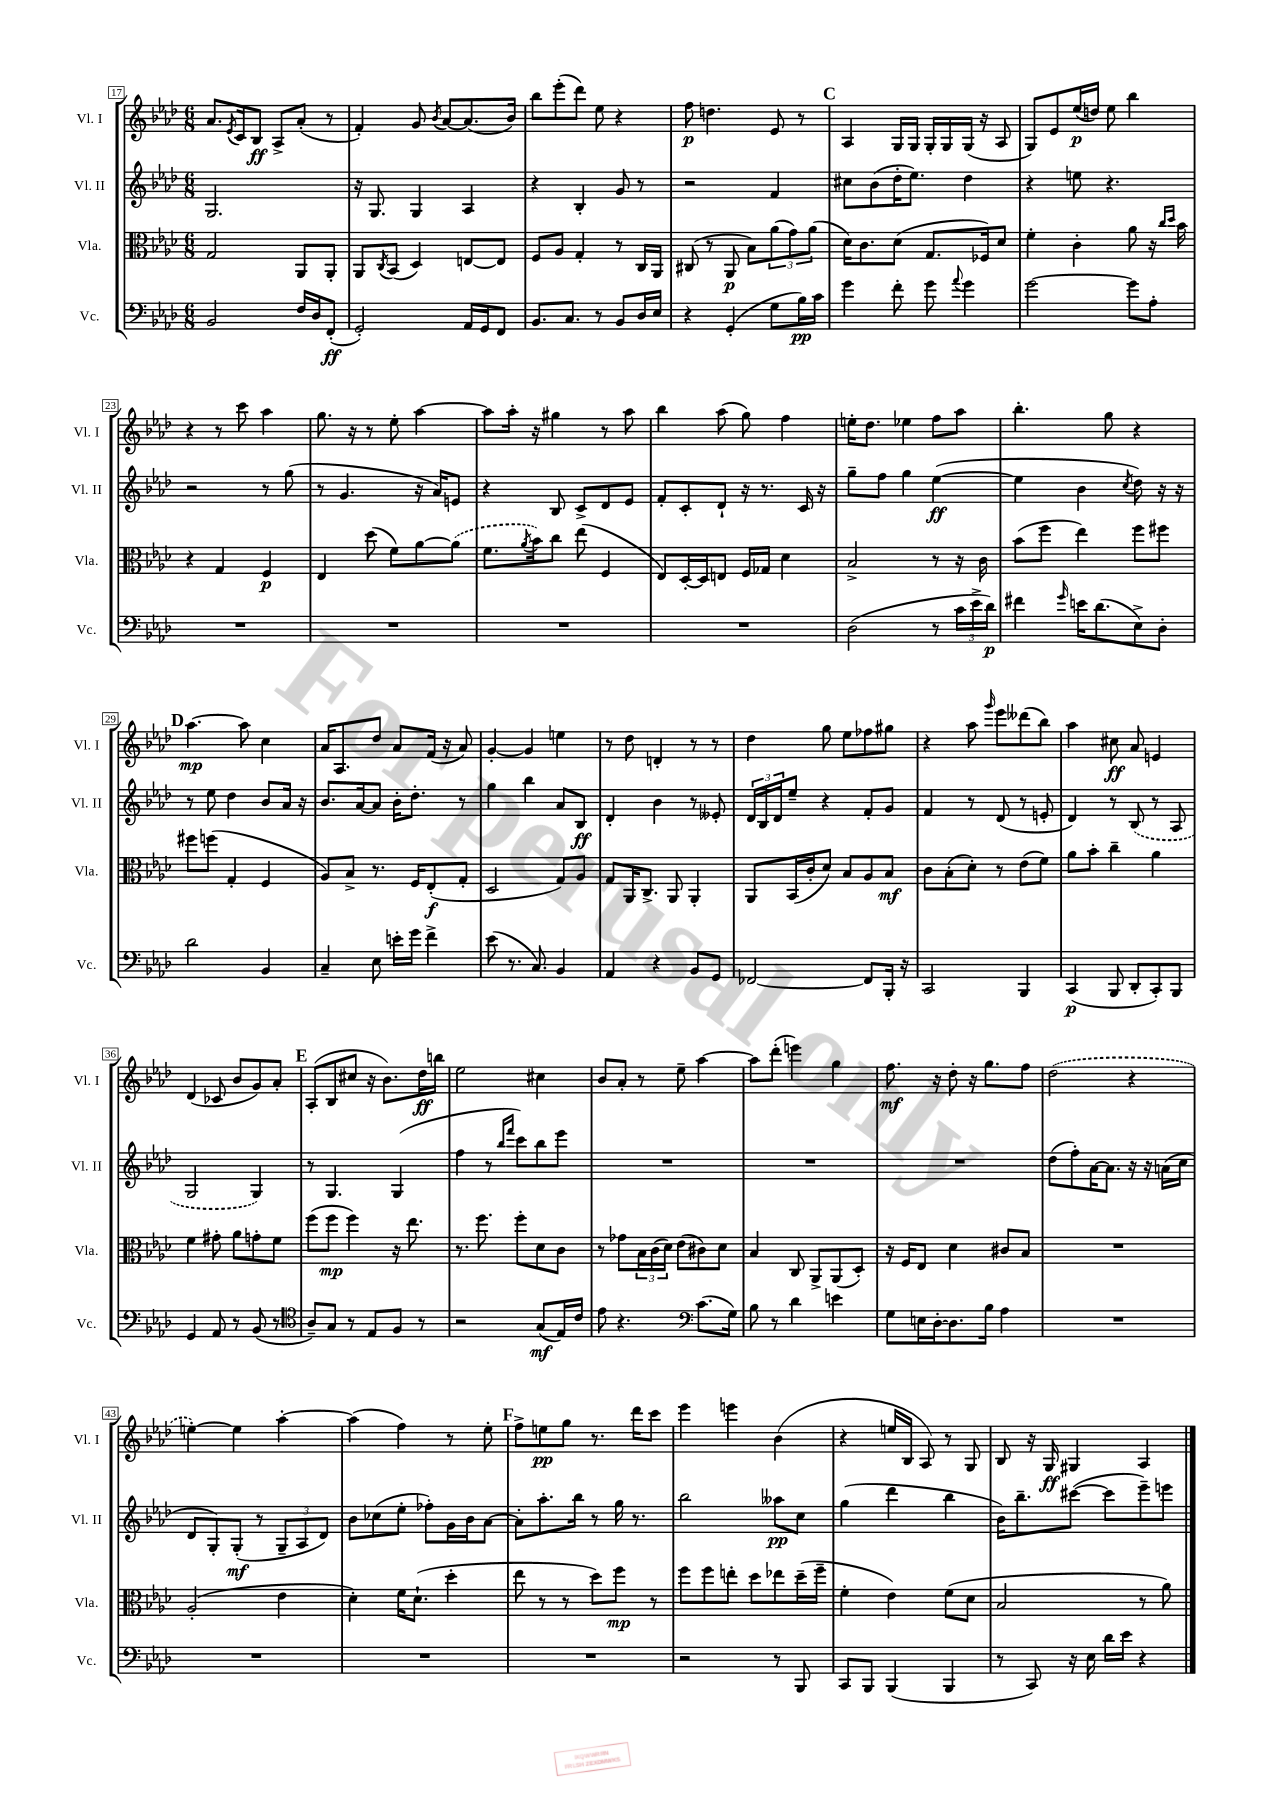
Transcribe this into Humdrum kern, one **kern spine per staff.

**kern	**dynam	**kern	**dynam	**kern	**dynam	**kern	**dynam
*part4	*part4	*part3	*part3	*part2	*part2	*part1	*part1
*staff4	*staff4	*staff3	*staff3	*staff2	*staff2	*staff1	*staff1
*I"Vc.	*	*I"Vla.	*	*I"Vl. II	*	*I"Vl. I	*
*I'Vc.	*	*I'Vla.	*	*I'Vl. II	*	*I'Vl. I	*
*clefF4	*	*clefC3	*	*clefG2	*	*clefG2	*
*k[b-e-a-d-]	*	*k[b-e-a-d-]	*	*k[b-e-a-d-]	*	*k[b-e-a-d-]	*
*M6/8	*	*M6/8	*	*M6/8	*	*M6/8	*
=17	=17	=17	=17	=17	=17	=17	=17
2BB-/	.	2G/	.	2.G/	.	8.a-/L	.
.	.	.	.	.	.	8qe-/	.
.	.	.	.	.	.	16c/k	.
.	.	.	.	.	.	8B-/J	ff
.	.	.	.	.	.	8A-^/L	.
16F/LL	.	8AA-/L	.	.	.	(8a-'/J	.
16D-/J	.	.	.	.	.	.	.
(8FF'/J	ff	8AA-'/J	.	.	.	8r	.
=18	=18	=18	=18	=18	=18	=18	=18
2GG'/)	.	8AA-/L	.	16r	.	4f'/)	.
.	.	.	.	8.G/	.	.	.
.	.	8qC/	.	.	.	.	.
.	.	(8BB-/J	.	.	.	.	.
.	.	4D-/)	.	4G/	.	8g/	.
.	.	.	.	.	.	8qb-/	.
.	.	.	.	.	.	[8a-/L	.
16AA-/LL	.	[8En/L	.	4A-/	.	(8.a-/]	.
16GG/J	.	.	.	.	.	.	.
8FF/J	.	8E/J]	.	.	.	.	.
.	.	.	.	.	.	16b-/Jk)	.
=19	=19	=19	=19	=19	=19	=19	=19
8.BB-/L	.	8F/L	.	4r	.	8bb-\L	.
.	.	8A-/J	.	.	.	(8eee-'\	.
8.C/J	.	.	.	.	.	.	.
.	.	4G'/	.	4B-'/	.	8ddd-\J)	.
8r	.	.	.	.	.	8ee-\	.
8BB-/L	.	8r	.	8g/	.	4r	.
16D-/L	.	16C/LL	.	8r	.	.	.
16E-/JJ	.	16AA-/JJ	.	.	.	.	.
=20	=20	=20	=20	=20	=20	=20	=20
4r	.	(8C#X/	.	2r	.	8ff\	p
.	.	8r	.	.	.	4.ddn\	.
(4GG'/	.	8AA-/	p	.	.	.	.
.	.	8B-\L)	.	.	.	.	.
8G\L	.	(12a-\	.	4f/	.	8e-/	.
.	.	12g\)	.	.	.	.	.
16B-\L)	pp	.	.	.	.	8r	.
.	.	(12a-\J	.	.	.	.	.
16c\JJ	.	.	.	.	.	.	.
!!LO:REH:place=s1:t=C
=21	=21	=21	=21	=21	=21	=21	=21
4g\	.	16d-\KL)	.	8cc#X\L	.	4A-/	.
.	.	8.c\	.	.	.	.	.
.	.	.	.	(8b-\	.	.	.
8f'\	.	(8d-\J	.	16dd-'\K	.	16G/LL	.
.	.	.	.	8.ee-\J)	.	16G/JJ	.
8g\	.	8.G/L	.	.	.	16G'/LL	.
.	.	.	.	.	.	16G/	.
8qqa-/	.	.	.	.	.	.	.
4g\	.	.	.	4dd-\	.	(16G/JJ	.
.	.	16F-X/k)	.	.	.	16r	.
.	.	8d-/J	.	.	.	8A-/	.
=22	=22	=22	=22	=22	=22	=22	=22
[2g\	.	4f'\	.	4r	.	8G/L)	.
.	.	.	.	.	.	8e-/	.
.	.	4c'\	.	8een\	.	(16ee-/L	p
.	.	.	.	.	.	16ddn/JJ)	.
.	.	.	.	4.r	.	8ee-\	.
8g\L]	.	8a-\	.	.	.	4bb-\	.
8A-'\J	.	16r	.	.	.	.	.
.	.	16qqcc/LL	.	.	.	.	.
.	.	16qqdd-/JJ	.	.	.	.	.
.	.	16b-\	.	.	.	.	.
!!LO:LB:g=z
=23	=23	=23	=23	=23	=23	=23	=23
2.r	.	4r	.	2r	.	4r	.
.	.	4G/	.	.	.	8r	.
.	.	.	.	.	.	8ccc\	.
.	.	4F/	p	8r	.	4aa-\	.
.	.	.	.	(8gg\	.	.	.
=24	=24	=24	=24	=24	=24	=24	=24
2.r	.	4E-/	.	8r	.	8.gg\	.
.	.	.	.	4.g/	.	.	.
.	.	.	.	.	.	16r	.
.	.	(8dd-\	.	.	.	8r	.
.	.	8f\L)	.	.	.	8ee-'\	.
.	.	[8a-\	.	16r	.	[4aa-\	.
.	.	.	.	16a-/KL)	.	.	.
.	.	(8a-\J]	.	8en/J	.	.	.
=25	=25	=25	=25	=25	=25	=25	=25
2.r	.	8.f\L	.	4r	.	8aa-\L]	.
.	.	.	.	.	.	16aa-'\Jk	.
.	.	8qa-/	.	.	.	.	.
.	.	16b-\k)	.	.	.	16r	.
.	.	8cc\J	.	8B-/	.	4gg#X\	.
.	.	(8ee-\	.	8c^/L	.	.	.
.	.	4F/	.	8d-/	.	8r	.
.	.	.	.	8e-/J	.	8aa-\	.
=26	=26	=26	=26	=26	=26	=26	=26
2.r	.	8E-/L)	.	8f'/L	.	4bb-\	.
.	.	[16D-'/L	.	8c'/	.	.	.
.	.	16D-/J]	.	.	.	.	.
.	.	8En/J	.	8d-`/J	.	(8aa-\	.
.	.	16F/LL	.	16r	.	8gg\)	.
.	.	16G-X/JJ	.	8.r	.	.	.
.	.	4d-\	.	.	.	4ff\	.
.	.	.	.	16c/	.	.	.
.	.	.	.	16r	.	.	.
=27	=27	=27	=27	=27	=27	=27	=27
(2D-\	.	2B-^/	.	8gg~\L	.	16een'\KL	.
.	.	.	.	.	.	8.dd-\J	.
.	.	.	.	8ff\J	.	.	.
.	.	.	.	4gg\	.	4ee-X\	.
8r	.	8r	.	([4ee-\	ff	8ff\L	.
24c\LL	.	16r	.	.	.	8aa-\J	.
24e-^\	.	.	.	.	.	.	.
.	.	16c\	.	.	.	.	.
24d-\JJ)	p	.	.	.	.	.	.
=28	=28	=28	=28	=28	=28	=28	=28
4f#X\	.	(8b-\L	.	4ee-\]	.	4.bb-'\	.
.	.	8ff\J	.	.	.	.	.
16qqg/	.	.	.	.	.	.	.
16en\KL	.	4ee-\)	.	4b-\	.	.	.
(8.d-\	.	.	.	.	.	.	.
.	.	.	.	.	.	8gg\	.
.	.	.	.	8qcc/	.	.	.
8E-^\)	.	8ff\L	.	8dd-\)	.	4r	.
8D-'\J	.	8ff#X\J	.	16r	.	.	.
.	.	.	.	16r	.	.	.
!!LO:LB:g=z
!!LO:REH:place=s1:t=D
=29	=29	=29	=29	=29	=29	=29	=29
2d-\	.	8ff#X\L	.	8r	.	[4.aa-\	mp
.	.	(8ffn\J	.	8ee-\	.	.	.
.	.	4G'/	.	4dd-\	.	.	.
.	.	.	.	.	.	8aa-\]	.
4BB-/	.	4F/	.	8b-/L	.	4cc\	.
.	.	.	.	16a-/Jk	.	.	.
.	.	.	.	16r	.	.	.
=30	=30	=30	=30	=30	=30	=30	=30
4C~/	.	8A-/L)	.	8.b-/L	.	16a-/KL	.
.	.	.	.	.	.	8.A-/	.
.	.	8B-^/J	.	.	.	.	.
.	.	.	.	[16a-/k	.	.	.
8E-\	.	8.r	.	8a-/J]	.	8dd-/J	.
16en'\LL	.	.	.	16b-'\KL	.	8a-/L	.
16g\JJ	.	16F/KL	.	8.dd-'\J	.	.	.
4f^\	.	(8E-'/	f	.	.	(16f/Jk	.
.	.	.	.	.	.	16r	.
.	.	8G'/J	.	8r	.	8a-/)	.
=31	=31	=31	=31	=31	=31	=31	=31
(8e-\	.	2D-/	.	4gg\	.	[4g'/	.
8.r	.	.	.	.	.	.	.
.	.	.	.	4bb-\	.	4g/]	.
8.C/)	.	.	.	.	.	.	.
4BB-/	.	8G/L)	.	8a-/L	.	4een\	.
.	.	8A-/J	.	8B-/J	ff	.	.
=32	=32	=32	=32	=32	=32	=32	=32
4AA-/	.	8G/L	.	4d-'/	.	8r	.
.	.	16AA-/K	.	.	.	8dd-\	.
.	.	8.C^/J	.	.	.	.	.
4r	.	.	.	4b-\	.	4dn'/	.
.	.	8AA-/	.	.	.	.	.
8BB-/L	.	4AA-'/	.	8r	.	8r	.
8GG/J	.	.	.	8e--X'/	.	8r	.
=33	=33	=33	=33	=33	=33	=33	=33
[2FF-X/	.	8AA-/L	.	24d-/LL	.	4dd-\	.
.	.	.	.	24B-/	.	.	.
.	.	.	.	24d-/J	.	.	.
.	.	(16BB-/L	.	8ee-~/J	.	.	.
.	.	16c'/J	.	.	.	.	.
.	.	8d-/J)	.	4r	.	8gg\	.
.	.	8B-/L	.	.	.	8ee-\L	.
8FF-/L]	.	8A-/	.	8f'/L	.	8ff-X\	.
16BBB-'/Jk	.	8B-/J	mf	8g/J	.	8gg#X\J	.
16r	.	.	.	.	.	.	.
=34	=34	=34	=34	=34	=34	=34	=34
2CC/	.	8c\L	.	4f/	.	4r	.
.	.	(8B-'\	.	.	.	.	.
.	.	8d-'\J)	.	8r	.	8aa-\	.
.	.	.	.	.	.	16qqggg/	.
.	.	8r	.	(8d-/	.	8eee-\L	.
4BBB-/	.	(8e-\L	.	8r	.	(8ddd--X\	.
.	.	8f\J)	.	8en'/	.	8bb-\J)	.
=35	=35	=35	=35	=35	=35	=35	=35
(4CC/	p	8a-\L	.	4d-/)	.	4aa-\	.
.	.	8b-'\J	.	.	.	.	.
8BBB-/	.	4cc~\	.	8r	.	8cc#X\	ff
8DD-'/L	.	.	.	(8B-/	.	8a-/	.
8CC'/)	.	4a-\	.	8r	.	4en/	.
8BBB-/J	.	.	.	8A-/	.	.	.
!!LO:LB:g=z
=36	=36	=36	=36	=36	=36	=36	=36
4GG/	.	4f\	.	2G/	.	(4d-/	.
8AA-/	.	8g#X'\	.	.	.	8c-X/	.
8r	.	8a-\L	.	.	.	8b-/L	.
(8BB-/	.	8gn'\	.	4G/)	.	8g/)	.
8r	.	8f\J	.	.	.	8a-'/J	.
!!LO:REH:place=s1:t=E
=37	=37	=37	=37	=37	=37	=37	=37
*clefC4	*	*	*	*	*	*	*
8A-~/L)	.	(8ff\L	.	8r	.	(8A-'/L	.
8G/J	.	8ff\J	mp	4.G/	.	8B-/	.
8r	.	4ff\)	.	.	.	8cc#X/J	.
8E-/L	.	.	.	.	.	16r	.
.	.	.	.	.	.	8.b-\L)	.
8F/J	.	16r	.	(4G/	.	.	.
.	.	8.ee-\	.	.	.	.	.
8r	.	.	.	.	.	16dd-\L	ff
.	.	.	.	.	.	16bbn\JJ	.
=38	=38	=38	=38	=38	=38	=38	=38
2r	.	8.r	.	4ff\	.	2ee-\	.
.	.	8.ff\	.	.	.	.	.
.	.	.	.	8r	.	.	.
.	.	.	.	16qqbb-/LL	.	.	.
.	.	.	.	16qqfff/JJ	.	.	.
.	.	8ff'\L	.	8ccc\L)	.	.	.
(8G/L	mf	8d-\	.	8bb-\	.	4cc#X\	.
16E-/L)	.	8c\J	.	8eee-\J	.	.	.
16c/JJ	.	.	.	.	.	.	.
=39	=39	=39	=39	=39	=39	=39	=39
8e-\	.	8r	.	2.r	.	8b-/L	.
4.r	.	8g-X\L	.	.	.	8a-'/J	.
.	.	24B-\L	.	.	.	8r	.
.	.	(24c\	.	.	.	.	.
.	.	24d-\JJ)	.	.	.	.	.
.	.	(8e-\L	.	.	.	8ee-~\	.
*clefF4	*	*	*	*	*	*	*
(8.c\L	.	8c#X\)	.	.	.	[4aa-\	.
.	.	8d-\J	.	.	.	.	.
16G\Jk)	.	.	.	.	.	.	.
=40	=40	=40	=40	=40	=40	=40	=40
8B-\	.	4B-/	.	2.r	.	8aa-\L]	.
8r	.	.	.	.	.	(8ddd-'\J	.
4d-\	.	8C/	.	.	.	4eeen\)	.
.	.	8AA-^/L	.	.	.	.	.
4en\	.	(8AA-/	.	.	.	4gg\	.
.	.	8D-'/J)	.	.	.	.	.
=41	=41	=41	=41	=41	=41	=41	=41
8G\L	.	16r	.	2.r	.	8.ff\	mf
.	.	16F/KL	.	.	.	.	.
16En\L	.	8E-/J	.	.	.	.	.
[16D-'\J	.	.	.	.	.	16r	.
8.D-\]	.	4d-\	.	.	.	8dd-'\	.
.	.	.	.	.	.	16r	.
16B-\Jk	.	.	.	.	.	8.gg\L	.
4A-\	.	8c#X/L	.	.	.	.	.
.	.	8B-/J	.	.	.	8ff\J	.
=42	=42	=42	=42	=42	=42	=42	=42
2.r	.	2.r	.	(8dd-\L	.	(2dd-\	.
.	.	.	.	8ff'\)	.	.	.
.	.	.	.	[16a-\K	.	.	.
.	.	.	.	8.a-\J]	.	.	.
.	.	.	.	16r	.	4r	.
.	.	.	.	16r	.	.	.
.	.	.	.	(16an\LL	.	.	.
.	.	.	.	16cc\JJ	.	.	.
!!LO:LB:g=z
=43	=43	=43	=43	=43	=43	=43	=43
2.r	.	(2A-'/	.	8d-/L	.	[4een'\)	.
.	.	.	.	8G'/)	.	.	.
.	.	.	.	(8G'/J	mf	4ee\]	.
.	.	.	.	8r	.	.	.
.	.	4e-\	.	12G~/L	.	[4aa-'\	.
.	.	.	.	12A-/	.	.	.
.	.	.	.	12d-/J)	.	.	.
=44	=44	=44	=44	=44	=44	=44	=44
2.r	.	4d-'\)	.	8b-\L	.	(4aa-\]	.
.	.	.	.	(8cc-X\	.	.	.
.	.	16f\KL	.	8ee-'\J	.	4ff\)	.
.	.	(8.d-`\J	.	.	.	.	.
.	.	.	.	8ff-X'\L)	.	.	.
.	.	4dd-'\	.	16g\L	.	8r	.
.	.	.	.	16b-\J	.	.	.
.	.	.	.	[8a-\J	.	8ee-'\	.
!!LO:REH:place=s1:t=F
=45	=45	=45	=45	=45	=45	=45	=45
2.r	.	8ee-\	.	8a-'\L]	.	8ff^\L	.
.	.	8r	.	8.aa-'\	.	8een\	pp
.	.	8r	.	.	.	8gg\J	.
.	.	.	.	16bb-\Jk	.	.	.
.	.	8dd-\L)	.	8r	.	8.r	.
.	.	8ff\J	mp	16gg\	.	.	.
.	.	.	.	8.r	.	16ddd-\KL	.
.	.	8r	.	.	.	8ccc\J	.
=46	=46	=46	=46	=46	=46	=46	=46
2r	.	8ff\L	.	2bb-\	.	4eee-\	.
.	.	8ff\	.	.	.	.	.
.	.	8een'\J	.	.	.	4eeen\	.
.	.	8dd-\L	.	.	.	.	.
8r	.	8ee-X\	.	8aa--X\L	pp	(4b-\	.
8BBB-/	.	(16dd-~\L	.	8cc\J	.	.	.
.	.	16ff~\JJ	.	.	.	.	.
=47	=47	=47	=47	=47	=47	=47	=47
8CC/L	.	4f'\	.	(4gg\	.	4r	.
8BBB-/J	.	.	.	.	.	.	.
(4BBB-/	.	4e-\)	.	4ddd-\	.	16een/LL	.
.	.	.	.	.	.	16B-/JJ	.
.	.	.	.	.	.	8A-/)	.
4BBB-/	.	(8f\L	.	4bb-\	.	8r	.
.	.	8d-\J	.	.	.	8G/	.
=48	=48	=48	=48	=48	=48	=48	=48
8r	.	2B-/	.	16b-\KL)	.	8B-/	.
.	.	.	.	8.bb-~\	.	.	.
8CC/)	.	.	.	.	.	16r	.
.	.	.	.	.	.	16G/	ff
16r	.	.	.	([8ccc#X\J	.	4G#X/	.
16E-\	.	.	.	.	.	.	.
16d-\LL	.	.	.	8ccc#\L]	.	.	.
16e-\JJ	.	.	.	.	.	.	.
4r	.	8r	.	8eee-~\)	.	4A-/	.
.	.	8a-\)	.	8eeen\J	.	.	.
==	==	==	==	==	==	==	==
*-	*-	*-	*-	*-	*-	*-	*-
